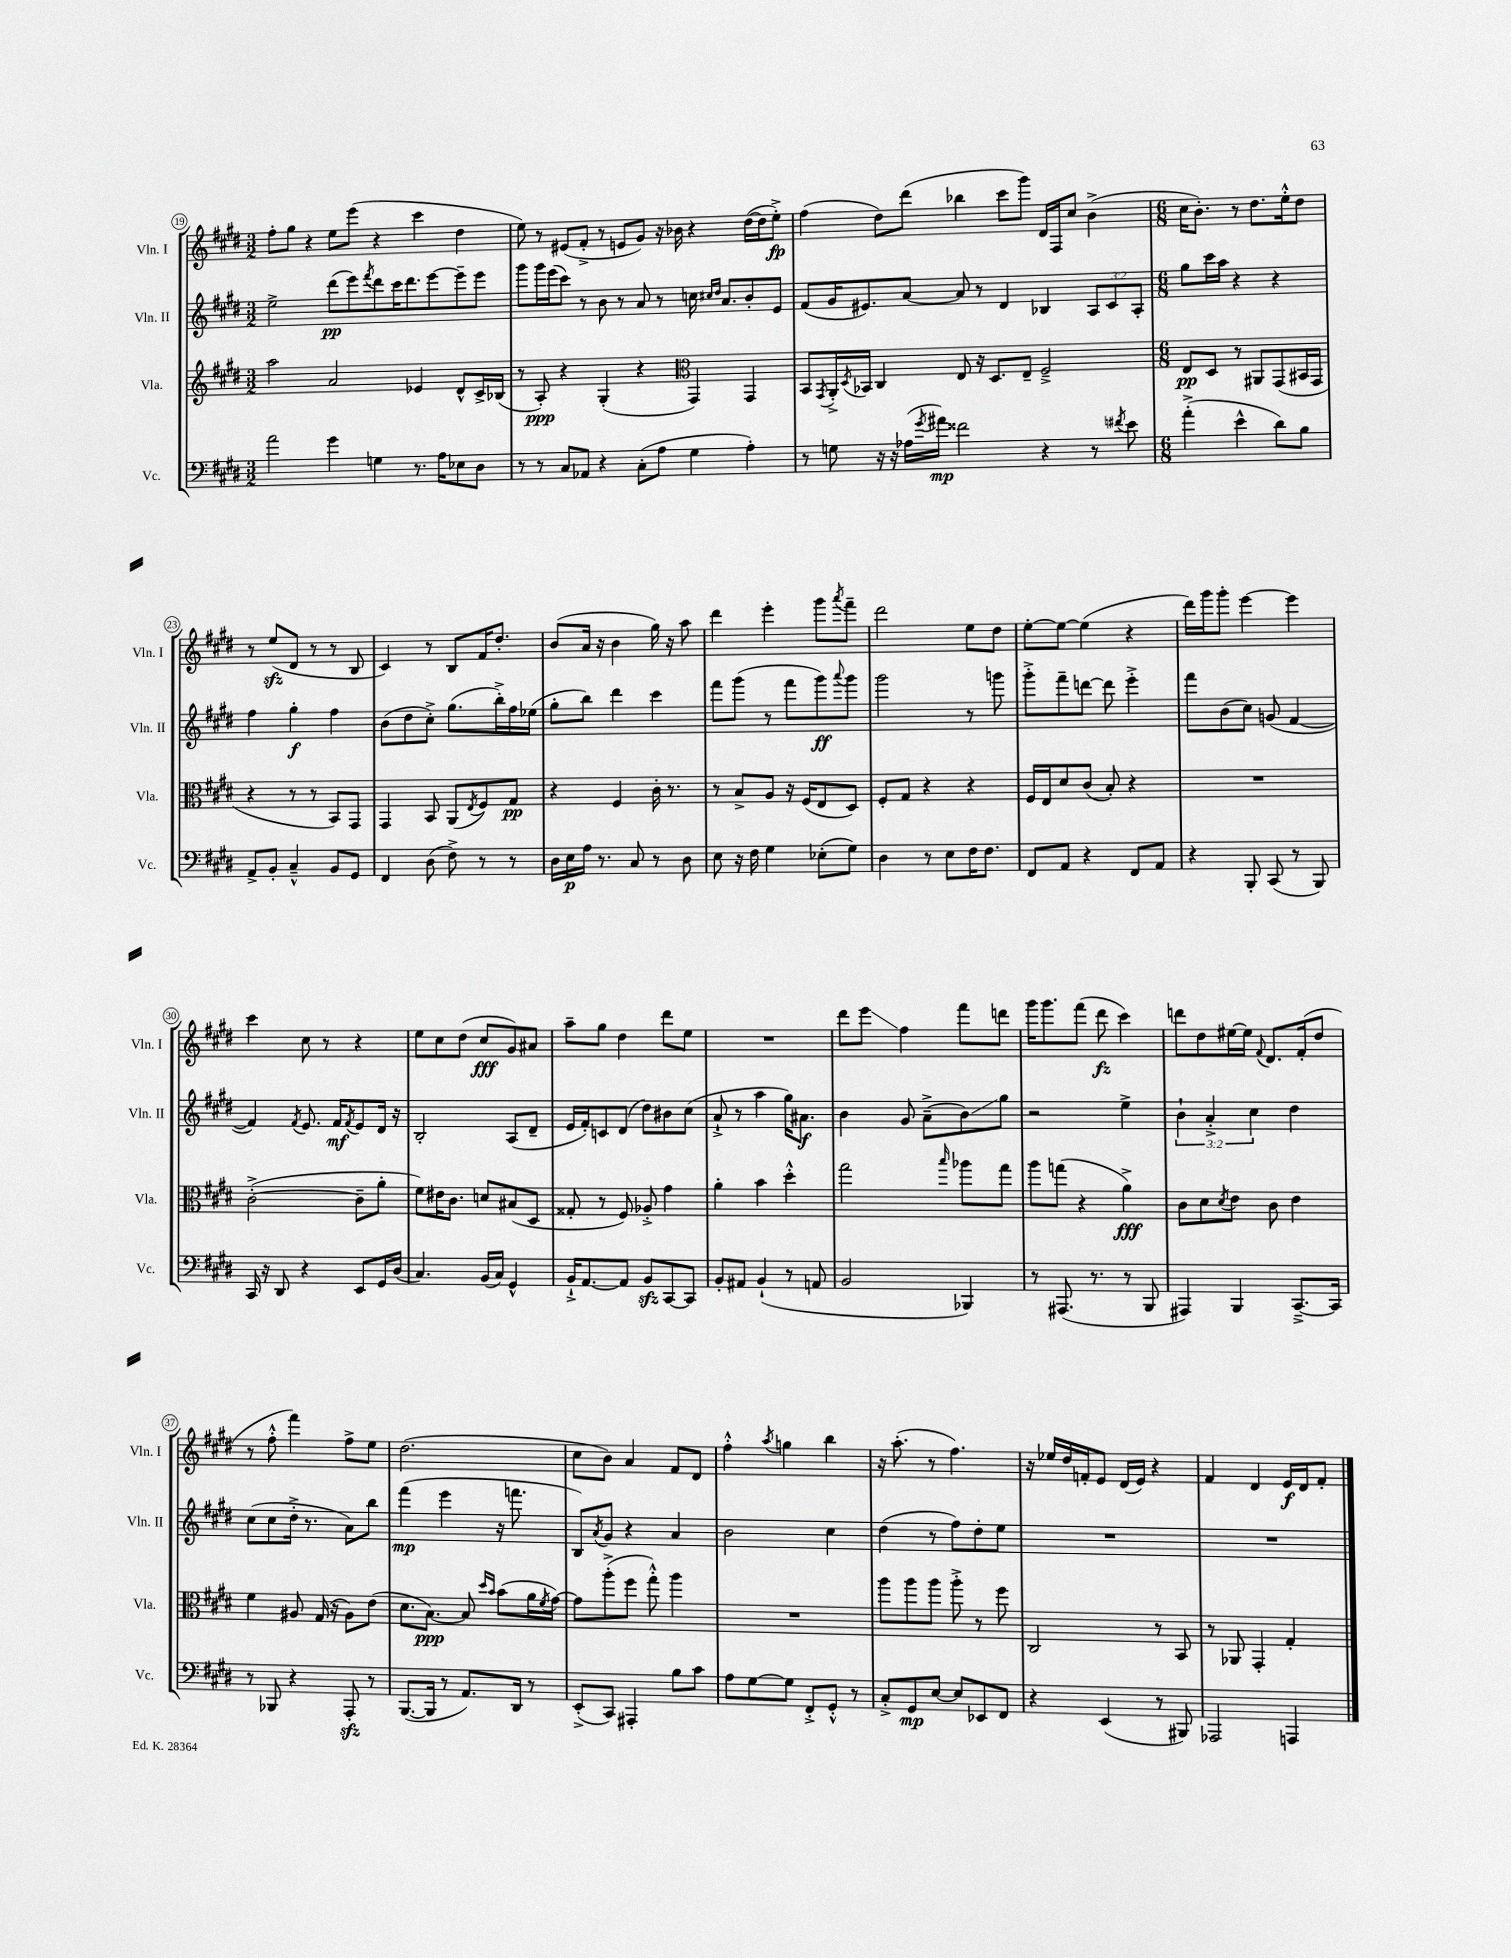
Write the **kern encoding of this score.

**kern	**kern	**kern	**kern
*staff4	*staff3	*staff2	*staff1
*clefF4	*clefG2	*clefG2	*clefG2
*k[f#c#g#d#]	*k[f#c#g#d#]	*k[f#c#g#d#]	*k[f#c#g#d#]
*M3/2	*M3/2	*M3/2	*M3/2
2a\	2aa\	2ee^\	8ff#'\L
.	.	.	8gg#\J
.	.	.	4r
4g#\	2a/	(8ddd#\L	8ee\L
.	.	8eee\)	(8eee\J
.	.	8qfff#/	.
4G\	.	8ddd#\	4r
.	.	16ccc#\K	.
.	.	8.ddd#\	.
8.r	4e-/	.	4ccc#\
.	.	[8eee\	.
16A\LK	.	.	.
8E-\	8d#^^/L	8eee~\]	4dd#\
8D#\J	16c#^/L	8eee\J	.
.	(16B-/JJ	.	.
=	=	=	=
8r	8r	8ggg#\L	8ee\)
8r	8A'/)	16ggg#\L	8r
.	.	(16eee\J	.
8C#/L	4r	8ccc#\J)	(8e#/L
8AA-/J	.	8r	8f#'^/J
4r	(4G#'/	8b\	8r
.	.	8r	8e/L
(8C#'\L	4r	8a/	8g#/J)
8A\J	.	8r	16r
.	.	.	16b-\
*	*clefC3	*	*
4G#\	4GG#/)	16cc\	4r
.	.	16qqcc#/LL	.
.	.	16qqdd#/JJ	.
.	.	8.a/L	.
4A'\)	4GG#/	8b'/	([16dd#\LL
.	.	.	16dd#\]J
.	.	8e/J	8ee'^\J)
=	=	=	=
8r	8BB/L	(8f#/L	(4ff#\
.	8qGG#/	.	.
8G\	16AA'^/L	16g#/K	.
.	8qD#/	.	.
.	16BB-/JJ	8.e#/)	.
16r	4C#/	.	8dd#\L)
16r	.	.	.
(16A-\LL	.	[8a/J	(8ddd#\J
8qg#/	.	.	.
16a#\JJ)	.	.	.
2f##\	8E/	8a/]	4bb-\
.	16r	8r	.
.	8.D#/L	.	.
.	.	4d#/	8ccc#\L
.	8E~/J	.	8ggg#\J)
4r	2F#~^/	4B-/	16d#/LL
.	.	.	16F#/J
.	.	.	8cc#/J
8r	.	12A/L	(4b^\
.	.	12c#/	.
8qf#/	.	.	.
8e\	.	.	.
.	.	12A'/J	.
=	=	=	=
*M6/8	*M6/8	*M6/8	*M6/8
(4a'^\	8E/L	8gg#\L	16cc#\LK
.	.	.	8.b'\J)
.	8D#/J	16ccc#\L	.
.	.	16aa\JJ	.
4e^^\	8r	4r	8r
.	8AA#/L	.	8.dd#\L
8d#\L)	(8GG#/	4r	.
.	.	.	16ee'^^\k
8B\J	16BB#/L	.	8dd#\J
.	16GG#/JJ	.	.
=	=	=	=
8AA^/L	4r	4ff#\	8r
8BB'/J	.	.	(8ee/L
4C#~^^/	8r	4gg#'\	8d#/J
.	8r	.	8r
8BB/L	8BB/L)	4ff#\	8r
8GG#/J	8GG#/J	.	8B/
=	=	=	=
4FF#/	4GG#/	(8b\L	4c#/)
.	.	8dd#\	.
(8D#\	8BB/	8cc#'^\J)	8r
8F#^\)	(8AA/L	(8.gg#\L	8B/L
.	8qE/	.	.
8r	8F#/)	.	16f#/K
.	.	16bb'^\L)	8.dd#'/J
8r	8G#/J	16ff#\	.
.	.	(16ee-\JJ	.
=	=	=	=
16D#\LL	4r	8gg#'\L	(8b/L
16E\	.	.	.
16A\JJ	.	8bb\J)	16a/Jk
8.r	.	.	16r
.	4F#/	4ddd#\	4b\
8C#/	.	.	.
8r	16c#'\	4ccc#\	16gg#\)
.	8.r	.	16r
8D#\	.	.	8aa\
=	=	=	=
8E\	8r	8fff#\L	4ddd#\
16r	8B^/L	(8ggg#\J	.
16F#\	.	.	.
4G#\	8A/J	8r	4eee'\
.	16r	8fff#\L	.
.	(16F#/LK	.	.
(8E-'\L	8E/	8ggg#\)	8ggg#\L
.	.	8qqaaa/	8qaaa/
8G#\J)	8D#/J)	8ggg#\J	8fff#~\J
=	=	=	=
4D#\	8F#'/L	2ggg#\	2ddd#\
.	8G#/J	.	.
8r	4r	.	.
8E\L	.	.	.
16F#\K	4r	8r	8ee\L
8.F#\J	.	.	.
.	.	8ggg\	8dd#\J
=	=	=	=
8FF#/L	16F#/LL	8ggg#'^\L	[8ee'\L
.	16E/J	.	.
8AA/J	8d#/	8fff#~\	8ee\_J
4r	(8c#/J	[8ddd\J	(4ee\]
.	8B'/)	8ddd\]	.
8FF#/L	4r	4eee'^\	4r
8AA/J	.	.	.
=	=	=	=
4r	2.r	8fff#\L	16ddd#\LL)
.	.	.	16ggg#\J
.	.	(8b\	8ggg#'\J
8BBB'/	.	8cc#\J)	[4eee\
(8CC#/	.	(8g/	.
8r	.	[4f#/	4eee\]
8BBB/)	.	.	.
=	=	=	=
16CC#/	([2c#'^\	4f#/])	4ccc#\
16r	.	.	.
8DD#/	.	.	.
.	.	8qf#/	.
4r	.	8.e/	8cc#\
.	.	.	8r
.	.	16f#/LK	.
.	.	8qf#/	.
8EE/L	8c#~\]L	8e/	4r
16GG#/L	8a'\J	16d#/Jk	.
(16D#/JJ	.	16r	.
=	=	=	=
4.C#/)	8f#\L)	2B'/	8ee\L
.	16e#\K	.	8cc#\
.	8.c#\J	.	.
.	.	.	(8dd#\J
(16BB/LL	8d/L	.	8cc#/L
16C#/JJ)	.	.	.
4GG#^^/	(8B#/	(8A/L	8g#/)
.	8D#/J	8d#~/J	8a#/J
=	=	=	=
16BB`^/LK	8G##'/	16e/LL	8aa~\L
[8.AA/	.	16f#'/J)	.
.	8r	8c/	8gg#\J
8AA/]J	8F#/)	(8d#/J	4dd#\
8BB/L	8A-'^/	8dd#\L)	.
[8CC#/	4g#\	8b#\	8ddd#\L
8CC#/]J	.	(8cc#\J	8ee\J
=	=	=	=
8BB'/L	4a'\	8a`^/	2.r
8AA#/J	.	8r	.
(4BB`/	4b\	4aa\	.
8r	4dd#'^^\	16gg#\LK)	.
.	.	8.a#\J	.
8AA/	.	.	.
=	=	=	=
2BB/	2gg#\	4b\	8ddd#\L
.	.	.	8eee\J
.	.	8g#/	4ff#\
.	.	(8a~^\L	.
.	16qqbb/	.	.
4BBB-/)	8aa-\L	8b\)	8fff#\L
.	8gg#\J	8gg#\J	8ddd\J
=	=	=	=
8r	8aa\L	2r	16ggg#\LK
.	.	.	8.ggg#\
(8.AAA#/	(8gg\J	.	.
.	4r	.	(8fff#\J
8.r	.	.	.
.	.	.	8ddd#\
8r	4a^\)	4ee^\	4ccc#\)
8BBB/	.	.	.
=	=	=	=
4AAA#/)	8c#\L	6b`\	8ddd\L
.	8d#\	.	8dd#\
.	.	6a'^/	.
.	8qd#/	.	.
4BBB/	8e\J	.	[16ee#\L
.	.	.	16ee#\]JJ
.	.	6cc#\	.
.	.	.	8qqf#/
.	8c#\	.	8.d#/L
[8.CC#~^/L	4e\	4dd#\	.
.	.	.	(16f#'/k
.	.	.	8dd#/J
16CC#/]Jk	.	.	.
=	=	=	=
8r	4f#\	(8cc#\L	8r
8BBB-/	.	8cc#\	8ff#'^^\
4r	8A#/	16dd#'^\Jk	4fff#\)
.	.	8.r	.
.	(16G#/	.	.
.	16r	.	.
8AAA'/	8A#\L)	8a\L)	8ff#^\L
8r	(8e\J	8bb\J	8ee\J
=	=	=	=
([8.BBB/L	8.d#\L	(4fff#\	(2.dd#\
16BBB/]Jk	[8.B\J)	.	.
8r	.	4eee\	.
8.AA/L)	8B/]	.	.
.	16qqdd#/LL	.	.
.	16qqb/JJ	.	.
.	(8b\L	16r	.
16DD#/Jk	.	8.fff\	.
8r	16a\L	.	.
.	8qf#/	.	.
.	[16g#\JJ)	.	.
=	=	=	=
(8EE'^/L	8g#\]L	8B/L)	8cc#\L
.	.	8qa/	.
8CC#/J)	(8aa'^\	8g#/J	8b\J)
4AAA#'/	8ff#\J	4r	4a/
.	8gg#'^^\)	.	.
8B\L	4aa\	4a/	8f#/L
8c#\J	.	.	8d#/J
=	=	=	=
8A\L	2.r	2b\	4ff#'^^\
[8G#\	.	.	.
.	.	.	8qaa/
8G#\]J	.	.	4gg\
8FF#'^/L	.	.	.
8GG#'^^/J	.	4cc#\	4bb\
8r	.	.	.
=	=	=	=
8C#'^/L	8aa\L	(4dd#\	16r
.	.	.	(8.aa'\
8GG#/	8aa\	.	.
[8E/J	8aa\J	8r	8r
8E/]L	8aa'^\	8ff#\L)	4.ff#\)
8EE-/	8r	8dd#'\	.
8FF#/J	8ff#\	8ee\J	.
=	=	=	=
4r	2C#/	2.r	16r
.	.	.	16ee-/LL
.	.	.	16dd#/
.	.	.	16f'/J
(4EE/	.	.	8e/J
.	.	.	(16d#/LL
.	.	.	16e/JJ)
8r	8r	.	4r
8BBB#/)	8BB/	.	.
=	=	=	=
2AAA-/	8r	2.r	4f#/
.	8AA-/	.	.
.	4GG#'/	.	4d#/
4AAA/	4G#'/	.	16e/LL
.	.	.	16d#/J
.	.	.	8f#'/J
==	==	==	==
*-	*-	*-	*-
